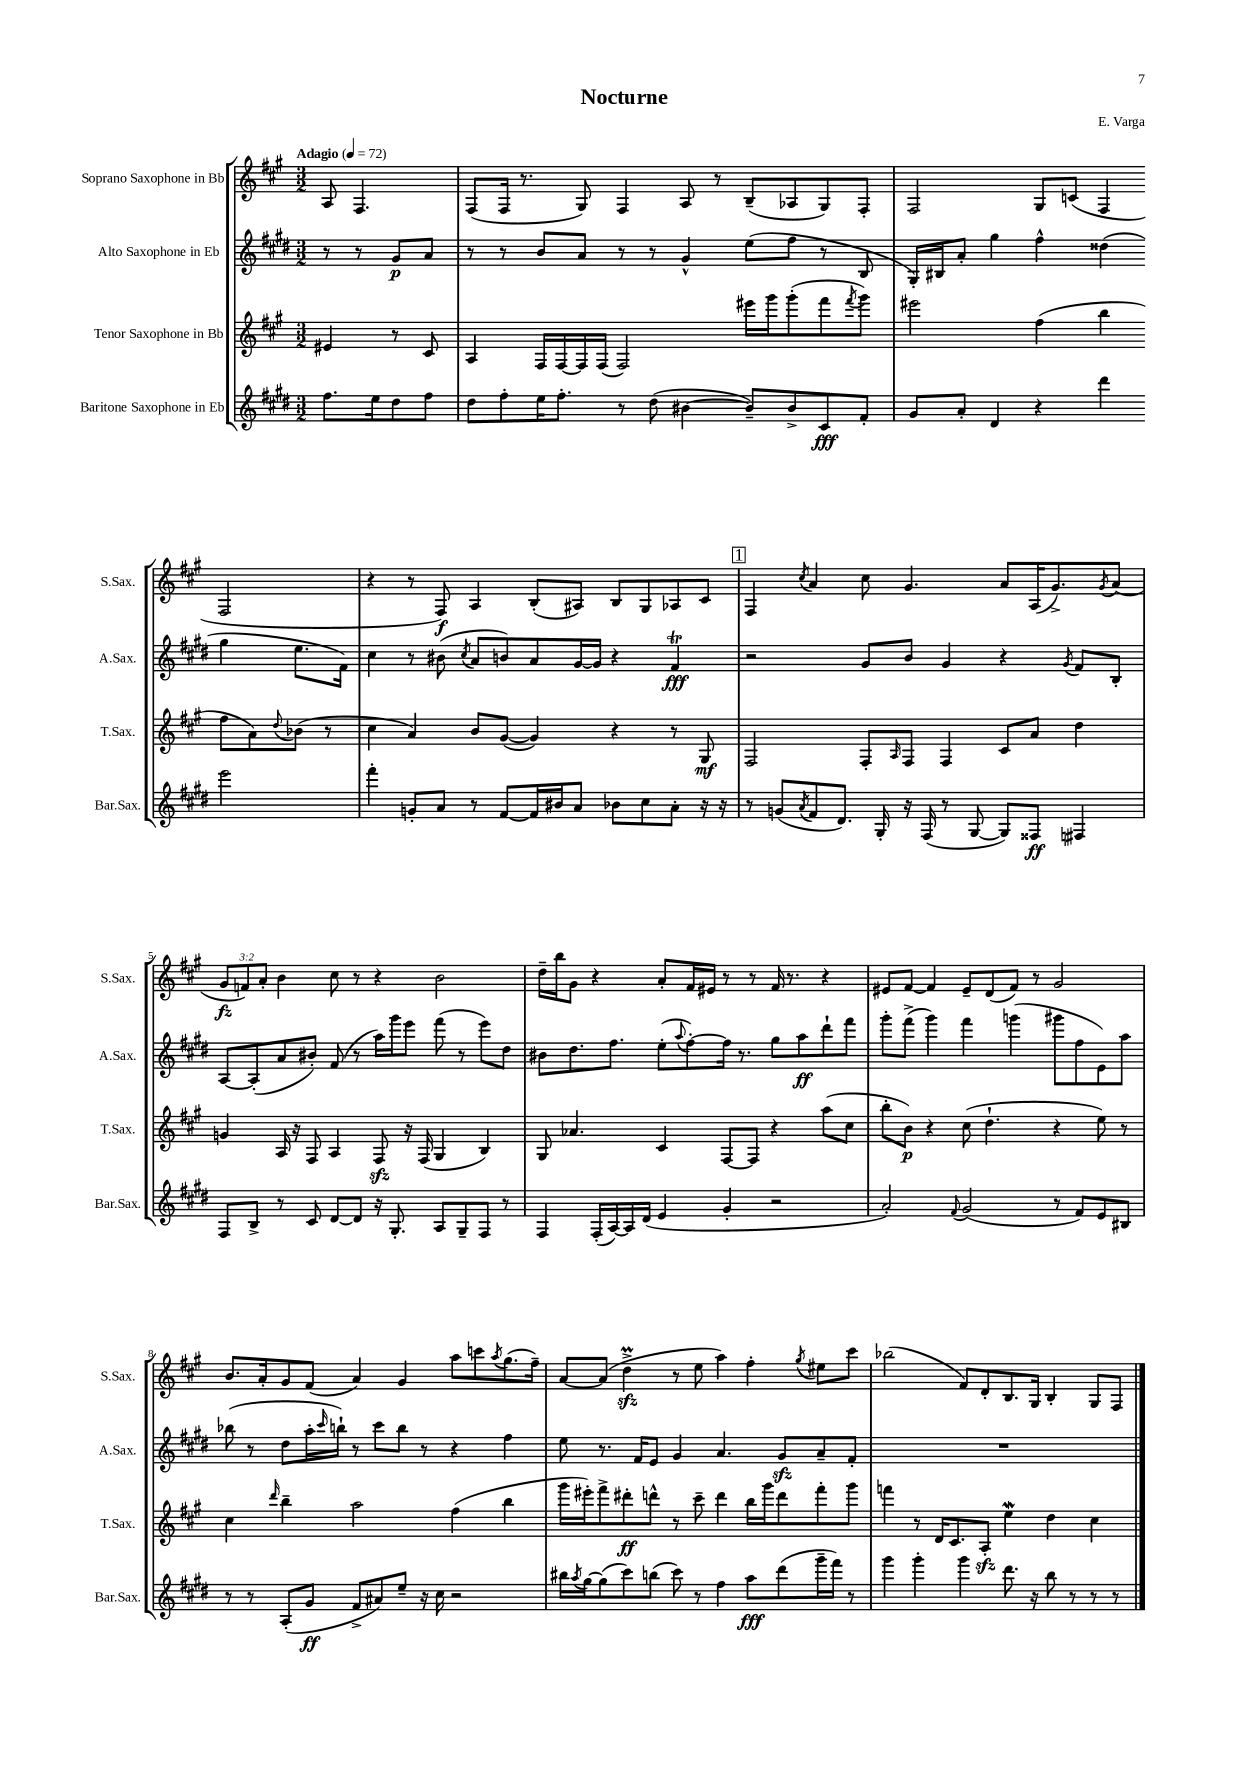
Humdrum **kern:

**kern	**dynam	**kern	**dynam	**kern	**dynam	**kern	**dynam
*part4	*part4	*part3	*part3	*part2	*part2	*part1	*part1
*staff4	*staff4	*staff3	*staff3	*staff2	*staff2	*staff1	*staff1
*I"Baritone Saxophone in Eb	*	*I"Tenor Saxophone in Bb	*	*I"Alto Saxophone in Eb	*	*I"Soprano Saxophone in Bb	*
*I'Bar.Sax.	*	*I'T.Sax.	*	*I'A.Sax.	*	*I'S.Sax.	*
*clefG2	*	*clefG2	*	*clefG2	*	*clefG2	*
*k[f#c#g#d#]	*	*k[f#c#g#]	*	*k[f#c#g#d#]	*	*k[f#c#g#]	*
*M3/2	*	*M3/2	*	*M3/2	*	*M3/2	*
*MM72	*	*MM72	*	*MM72	*	*MM72	*
=	=	=	=	=	=	=	=
!	!	!	!	!	!	!LO:TX:a:B:t=Adagio	!
8.ff#\L	.	4e#X/	.	8r	.	8A/	.
.	.	.	.	8r	.	4.F#/	.
16ee\k	.	.	.	.	.	.	.
8dd#\	.	8r	.	8g#/L	p	.	.
8ff#\J	.	8c#/	.	8a/J	.	.	.
=1	=1	=1	=1	=1	=1	=1	=1
8dd#\L	.	4A/	.	8r	.	(8F#/L	.
8ff#'\	.	.	.	8r	.	16F#/Jk	.
.	.	.	.	.	.	8.r	.
16ee\K	.	16F#/LL	.	8b/L	.	.	.
8.ff#'\J	.	[16F#/	.	.	.	.	.
.	.	16F#/]	.	8a/J	.	8G#/)	.
.	.	(16F#/JJ	.	.	.	.	.
8r	.	2F#/)	.	8r	.	4F#/	.
(8dd#\	.	.	.	8r	.	.	.
[4b#X\	.	.	.	4g#^^/	.	8A/	.
.	.	.	.	.	.	8r	.
8b#~/L])	.	16eee#X\LL	.	(8ee\L	.	(8B~/L	.
.	.	16ggg#\J	.	.	.	.	.
8b#^/	.	(8ggg#'\	.	8ff#\J	.	8A-X/	.
8c#/	fff	8fff#\	.	8r	.	8G#/)	.
.	.	8qfff#/	.	.	.	.	.
8f#'/J	.	8ggg#\J)	.	8B/	.	8F#'/J	.
=2	=2	=2	=2	=2	=2	=2	=2
8g#/L	.	2eee#X\	.	16G#'/LL)	.	2F#/	.
.	.	.	.	16B#X/J	.	.	.
8a'/J	.	.	.	8a'/J	.	.	.
4d#/	.	.	.	4gg#\	.	.	.
4r	.	(4ff#\	.	4ff#^^\	.	8G#/L	.
.	.	.	.	.	.	(8cn/J	.
4ddd#\	.	4bb\	.	(4dd##X\	.	4F#/	.
2eee\	.	8ff#\L	.	4gg#\	.	2F#/	.
.	.	8a\)	.	.	.	.	.
.	.	8qqdd/	.	.	.	.	.
.	.	(8b-X\J	.	8.ee\L	.	.	.
.	.	8r	.	.	.	.	.
.	.	.	.	16f#\Jk)	.	.	.
!!LO:LB:g=z
=3	=3	=3	=3	=3	=3	=3	=3
4fff#'\	.	4cc#\	.	4cc#\	.	4r	.
8gn'/L	.	4a/)	.	8r	.	8r	.
8a/J	.	.	.	(8b#X\	.	8F#/)	f
.	.	.	.	8qcc#/	.	.	.
8r	.	8b/L	.	8a/L	.	4A/	.
[8f#/L	.	([8g#/J	.	8bn/)	.	.	.
16f#/L]	.	4g#/])	.	8a/	.	(8B'/L	.
16b#X/J	.	.	.	.	.	.	.
8a/J	.	.	.	[16g#/L	.	8A#X/J)	.
.	.	.	.	16g#/JJ]	.	.	.
8b-X\L	.	4r	.	4r	.	8B/L	.
8cc#\	.	.	.	.	.	8G#/	.
8a'\J	.	8r	.	4f#T/	fff	8A-X/	.
16r	.	8G#/	mf	.	.	8c#/J	.
16r	.	.	.	.	.	.	.
!!LO:REH:place=s1:t=1
=4	=4	=4	=4	=4	=4	=4	=4
8r	.	2F#/	.	2r	.	4F#/	.
(8gn/L	.	.	.	.	.	.	.
8qa/	.	.	.	.	.	8qcc#/	.
8f#/	.	.	.	.	.	4a/	.
8.d#/J)	.	.	.	.	.	.	.
.	.	8F#'/L	.	8g#/L	.	8cc#\	.
16G#'/	.	.	.	.	.	.	.
.	.	16qqA/	.	.	.	.	.
16r	.	8F#/J	.	8b/J	.	4.g#/	.
(16F#/	.	.	.	.	.	.	.
8r	.	4F#/	.	4g#/	.	.	.
[8G#/	.	.	.	.	.	.	.
8G#/L])	.	8c#/L	.	4r	.	8a/L	.
8F##X/J	ff	8a/J	.	.	.	(16A/K	.
.	.	.	.	.	.	8.g#^/)	.
.	.	.	.	8qg#/	.	.	.
4F#X/	.	4dd\	.	8f#/L	.	.	.
.	.	.	.	.	.	8qg#/	.
.	.	.	.	8B'/J	.	(8a/J	.
!!LO:LB:g=z
=5	=5	=5	=5	=5	=5	=5	=5
8F#/L	.	4gn/	.	[8A/L	.	12g#/L	fz
.	.	.	.	.	.	12fn/)	.
8B^/J	.	.	.	(8A'/]	.	.	.
.	.	.	.	.	.	12a'/J	.
8r	.	16A/	.	8a/	.	4b\	.
.	.	16r	.	.	.	.	.
8c#/	.	8F#/	.	8b#X'/J)	.	.	.
[8d#/L	.	4A/	.	(8f#/	.	8cc#\	.
8d#/J]	.	.	.	8r	.	8r	.
16r	.	8F#zz/	.	16aa\LL)	.	4r	.
8.G#'/	.	.	.	16ggg#\J	.	.	.
.	.	16r	.	8eee\J	.	.	.
.	.	(16F#/	.	.	.	.	.
8A/L	.	4G#/	.	(8fff#\	.	2b\	.
8G#~/	.	.	.	8r	.	.	.
8F#/J	.	4B/)	.	8eee\L)	.	.	.
8r	.	.	.	8dd#\J	.	.	.
=6	=6	=6	=6	=6	=6	=6	=6
4F#/	.	8G#/	.	8b#X\L	.	16dd~\LL	.
.	.	.	.	.	.	16bb\J	.
.	.	4.a-X/	.	8.dd#\	.	8g#\J	.
(16F#'/LL	.	.	.	.	.	4r	.
[16A/)	.	.	.	8.ff#\J	.	.	.
16A/]	.	.	.	.	.	.	.
(16d#/JJ	.	.	.	.	.	.	.
4e/	.	4c#/	.	(8ee'\L	.	8a'/L	.
.	.	.	.	8qqaa/	.	.	.
.	.	.	.	[8ff#'\)	.	16f#/L	.
.	.	.	.	.	.	16e#X/JJ	.
4g#'/	.	[8F#/L	.	16ff#\Jk]	.	8r	.
.	.	.	.	8.r	.	.	.
.	.	8F#/J]	.	.	.	8r	.
2r	.	4r	.	8gg#\L	.	16f#/	.
.	.	.	.	.	.	8.r	.
.	.	.	.	8aa\	ff	.	.
.	.	(8aa\L	.	8ddd#`\	.	4r	.
.	.	8cc#\J	.	8fff#\J	.	.	.
=7	=7	=7	=7	=7	=7	=7	=7
2a'/)	.	8bb'\L	.	8ggg#'\L	.	8e#X/L	.
.	.	8b\J)	p	(8fff#^\J	.	[8f#/J	.
.	.	4r	.	4ggg#\)	.	4f#/]	.
8qqf#/	.	.	.	.	.	.	.
(2g#/	.	(8cc#\	.	4fff#\	.	8e#~/L	.
.	.	4.dd`\	.	.	.	(8d/	.
.	.	.	.	(4gggn\	.	8f#/J)	.
.	.	.	.	.	.	8r	.
8r	.	4r	.	8ggg#X\L	.	2g#/	.
8f#/L)	.	.	.	8ff#\	.	.	.
8e/	.	8ee\)	.	8e\)	.	.	.
8B#X/J	.	8r	.	8aa\J	.	.	.
!!LO:LB:g=z
=8	=8	=8	=8	=8	=8	=8	=8
8r	.	4cc#\	.	(8bb-X\	.	8.b/L	.
8r	.	.	.	8r	.	.	.
.	.	.	.	.	.	16a'/k	.
.	.	16qqddd/	.	.	.	.	.
(8A'/L	.	4bb~\	.	8dd#\L	.	8g#/	.
8g#/J	ff	.	.	16aa'\L	.	(8f#/J	.
.	.	.	.	16qqccc#/	.	.	.
.	.	.	.	16bbn`\JJ)	.	.	.
8f#^/L	.	2aa\	.	8r	.	4a/)	.
8a#X/)	.	.	.	8ccc#\L	.	.	.
8ee~/J	.	.	.	8bb\J	.	4g#/	.
16r	.	.	.	8r	.	.	.
16cc#\	.	.	.	.	.	.	.
2r	.	(4ff#\	.	4r	.	8aa\L	.
.	.	.	.	.	.	8cccn\	.
.	.	.	.	.	.	8qaa/	.
.	.	4bb\	.	4ff#\	.	(8.gg#\	.
.	.	.	.	.	.	16ff#~\Jk)	.
=9	=9	=9	=9	=9	=9	=9	=9
16bb#X\LL	.	16ggg#\LL	.	8ee\	.	[8a/L	.
8qaa/	.	.	.	.	.	.	.
[16gg#\J	.	16eee#X'\J)	.	.	.	.	.
(8gg#\]	.	8fff#^\	.	8.r	.	(8a/J]	.
8ccc#\)	.	8ddd#X'\	ff	.	.	4ddzzM^\	.
.	.	.	.	16f#/KL	.	.	.
(8bbn\J	.	8dddn^^\J	.	8e/J	.	.	.
8ccc#\)	.	8r	.	4g#/	.	8r	.
8r	.	8ccc#~\	.	.	.	8ee\	.
4ff#\	.	4ddd\	.	4.a/	.	4aa\)	.
8aa\L	fff	16bb\LL	.	.	.	4ff#'\	.
.	.	16ggg#\J	.	.	.	.	.
(8ddd#\	.	8ddd\	.	8g#zz/L	.	.	.
.	.	.	.	.	.	8qgg#/	.
16ggg#~\L	.	8fff#'\	.	8a~/	.	8ee#X\L	.
16fff#\JJ)	.	.	.	.	.	.	.
8r	.	8ggg#\J	.	8f#'/J	.	8ccc#\J	.
=10	=10	=10	=10	=10	=10	=10	=10
4ggg#\	.	4fffn\	.	1.r	.	(2bb-X\	.
4ggg#'\	.	8r	.	.	.	.	.
.	.	16d/KL	.	.	.	.	.
.	.	8.c#/	.	.	.	.	.
4ggg#\	.	.	.	.	.	8f#/L)	.
.	.	8Azz'/J	.	.	.	8d'/	.
8.ddd#\	.	4eeW\	.	.	.	8.B/	.
16r	.	.	.	.	.	16G#/Jk	.
8bb\	.	4dd\	.	.	.	4B'/	.
8r	.	.	.	.	.	.	.
8r	.	4cc#\	.	.	.	8G#/L	.
8r	.	.	.	.	.	8F#/J	.
==	==	==	==	==	==	==	==
*-	*-	*-	*-	*-	*-	*-	*-
